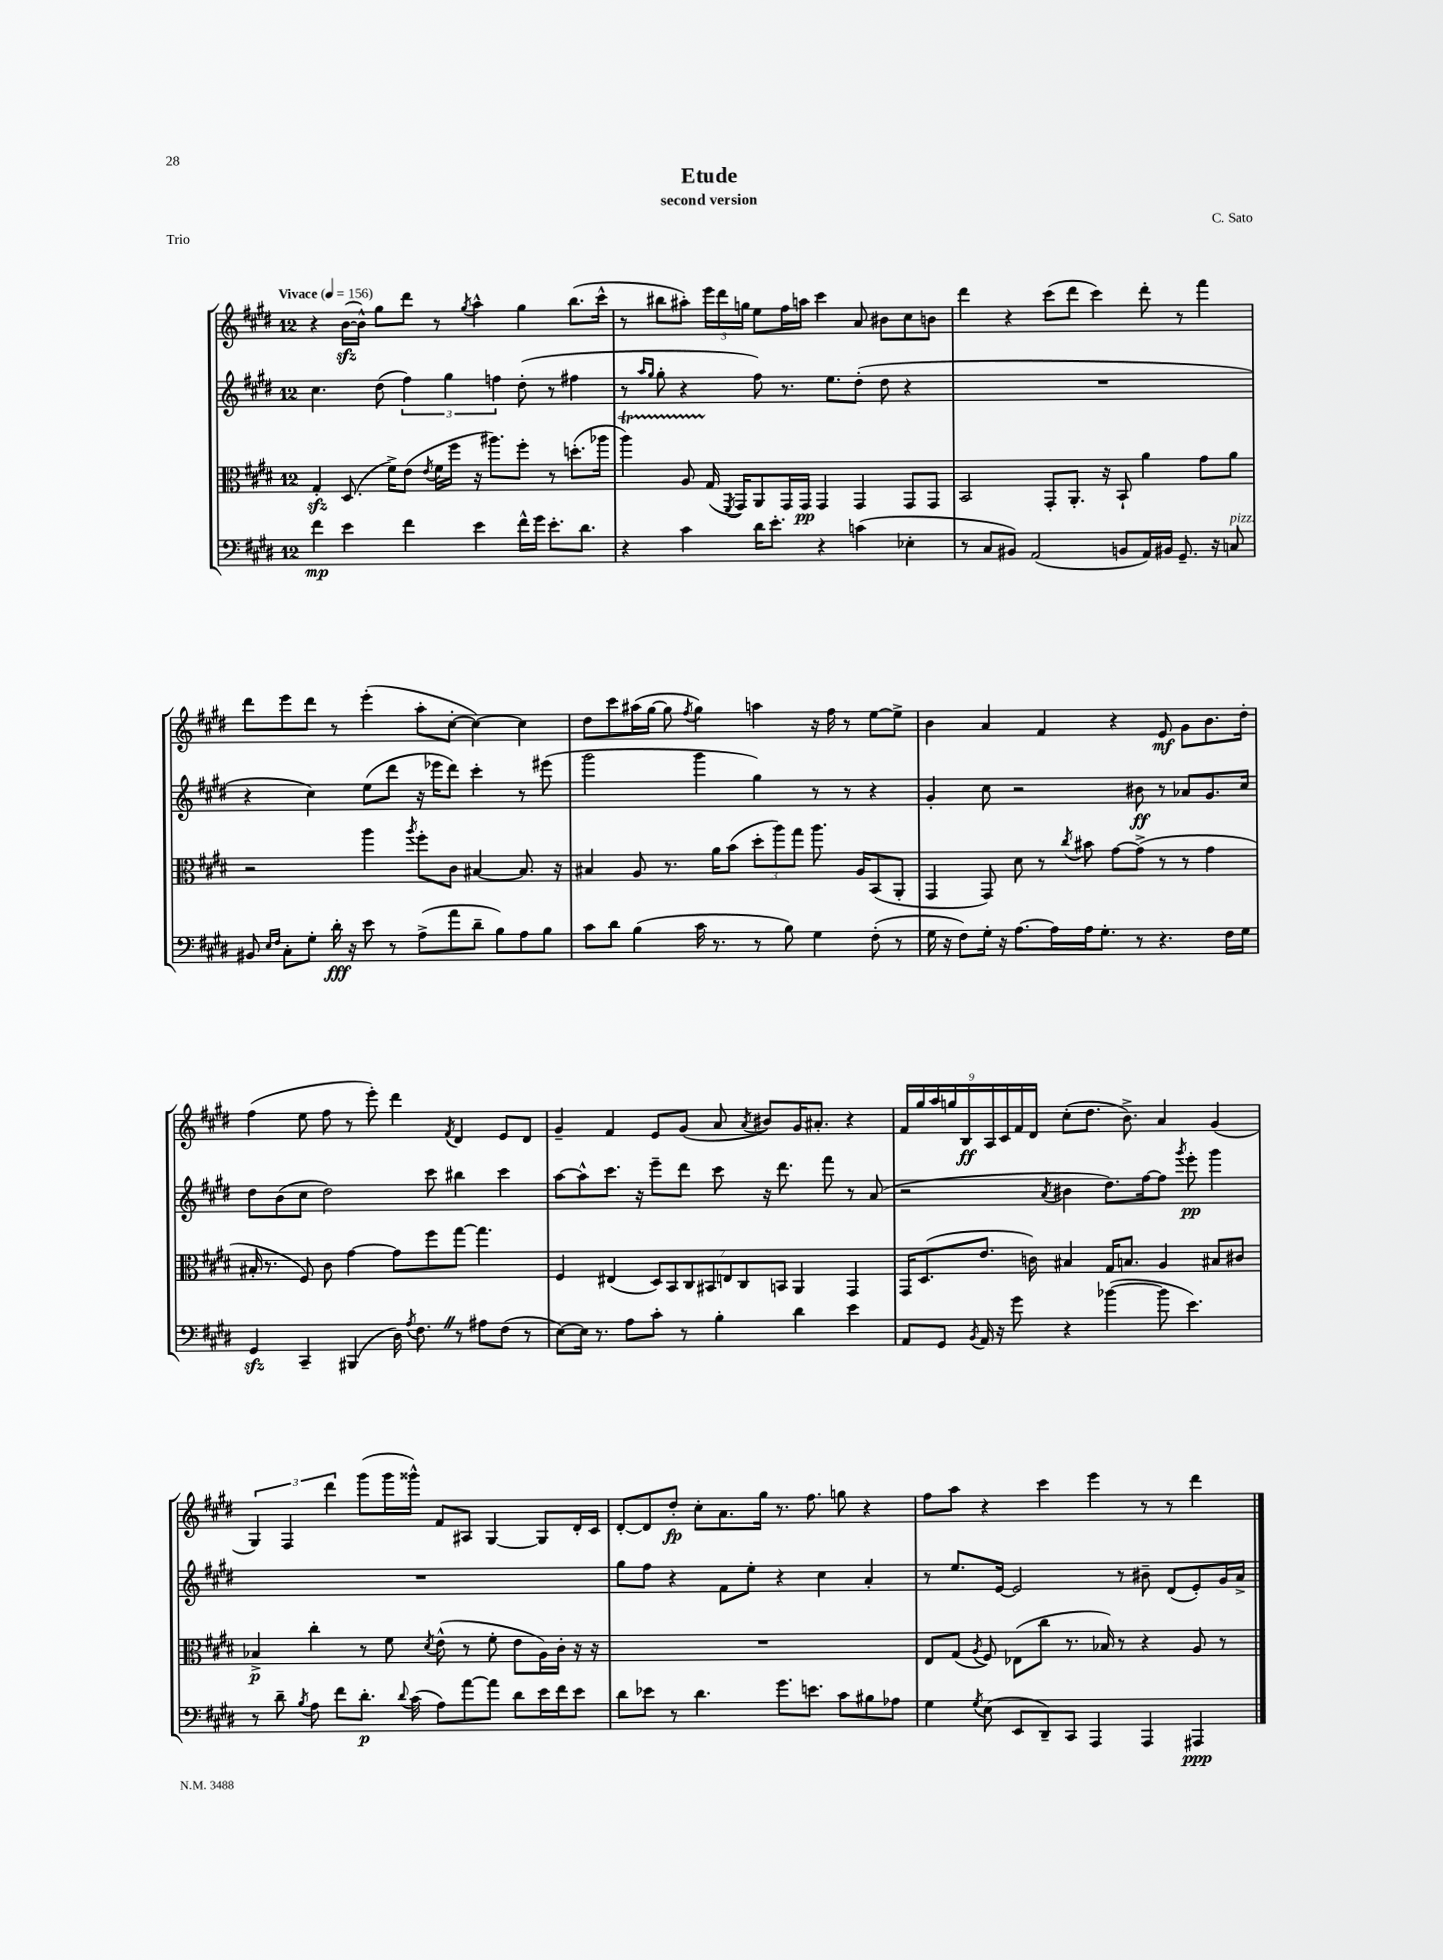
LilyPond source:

\header { title = "Etude" composer = "C. Sato" subtitle = "second version" piece = "Trio" }
<<
\new StaffGroup <<
\new Staff = "s0" {
    \clef treble \key e \major \once \override Staff.TimeSignature.style = #'single-digit \time 12/8 \tempo "Vivace" 4 = 156
    \autoBeamOff r4 b'16[~\sfz( b'16]-^) gis''8[ dis'''8] r8 \acciaccatura { gis''8 } a''4-^ gis''4 b''8.[( cis'''16]-^ |
    r8 bis''8[ ais''8]-.) \tuplet 3/2 { e'''16[ dis'''16 g''16] } e''8[ fis''16 a''16] cis'''4 a'8 bis'8[ cis''8 b'8] |
    dis'''4 r4 cis'''8[( dis'''8] cis'''4) dis'''8-. r8 fis'''4 |
    dis'''8[ e'''8 dis'''8] r8 e'''4-.( a''8[-. cis''8]~-. cis''4~) cis''4 |
    dis''8[ cis'''8 ais''16( gis''16]~ gis''8 \acciaccatura { fis''8 } gis''4) a''4 r16 fis''16 r8 e''8[~ e''8]-> |
    b'4 a'4 fis'4 r4 e'8\mf gis'8[ b'8. dis''16]-. |
    fis''4( e''8 fis''8 r8 e'''8-.) dis'''4 \acciaccatura { fis'8 } dis'4 e'8[ dis'8] |
    gis'4-- fis'4 e'8[ gis'8]( a'8 \acciaccatura { a'8 } bis'8[) gis'16 ais'8.]-. r4 |
    \tuplet 9/8 { fis'16[ gis''16 a''16 g''16 b16\ff a16 cis'16 fis'16 dis'16] } cis''8[-.( dis''8.] b'8.->) a'4 gis'4( |
    \tuplet 3/2 { gis4) fis4 dis'''4 } gis'''8[( gis'''16 gisis'''16]-^) fis'8[ ais8] gis4~ gis8[ dis'16-. cis'16] |
    dis'8[~-. dis'8 dis''8]-.\fp cis''8[-. a'8. gis''16] r8. fis''8. g''8 r4 |
    fis''8[ a''8] r4 cis'''4 e'''4 r8 r8 dis'''4 \bar "|." |
}
\new Staff = "s1" {
    \clef treble \key e \major \once \override Staff.TimeSignature.style = #'single-digit \time 12/8
    \autoBeamOff cis''4. dis''8( \tuplet 3/2 { fis''4) gis''4 f''4 } dis''8-.( r8 fis''4 |
    r8 \grace { a''16[ gis''16] } gis''8-. r4 fis''8) r8. e''8.[ dis''8]-.( dis''8 r4 |
    R1. |
    r4 cis''4) e''8[( dis'''8] r16 ees'''16[ dis'''8]) cis'''4-. r8 eis'''8( |
    gis'''2 gis'''4 gis''4) r8 r8 r4 |
    gis'4-. cis''8 r2 bis'8\ff r8 aes'8[ gis'8. cis''16] |
    dis''8[ b'8( cis''8] dis''2) cis'''8 bis''4 cis'''4 |
    a''8[~ a''8-^ cis'''8.] r16 e'''8[-- dis'''8] cis'''8 r16 dis'''8. fis'''8 r8 a'8( |
    r2 \acciaccatura { a'8 } bis'4 dis''8.[) fis''16~ fis''8] \acciaccatura { gis'''8 } e'''8-.\pp gis'''4 |
    R1. |
    gis''8[ fis''8] r4 fis'8[ e''8]-. r4 cis''4 a'4-. |
    r8 e''8.[ e'16]~ e'2 r8 bis'8-- dis'8[( e'8-.) gis'16 a'16]-> \bar "|." |
}
\new Staff = "s2" {
    \clef alto \key e \major \once \override Staff.TimeSignature.style = #'single-digit \time 12/8
    \autoBeamOff gis4-.\sfz dis8.( fis'16[->) e'8]( \acciaccatura { e'8 } fis'16[ fis''16] r16 ais''8.[) fis''8]-. r8 d''8.[-.( aes''16] |
    a''4\startTrillSpan) a8 gis16\stopTrillSpan( \acciaccatura { fis,8 } gis,16[) a,8 gis,16 gis,16]\pp gis,4 gis,4 gis,8[ gis,8] |
    b,2 gis,8[-. a,8.]-. r16 b,8-! a'4 gis'8[ a'8] |
    r2 a''4 \acciaccatura { a''8 } fis''8[-. cis'8] bis4~ bis8. r16 |
    bis4 a8 r8. a'16[ b'8]( \tuplet 3/2 { dis''8[-. a''8) gis''8] } a''8. a16[ b,8( a,8]-. |
    gis,4 gis,8) dis'8 r8 \acciaccatura { cis''8 } bis'8 gis'8[~ gis'8]->( r8 r8 gis'4 |
    bis16-. r8. fis8) cis'8 gis'4~ gis'8[ fis''8 gis''8]~ gis''4. |
    fis4 eis4( \tuplet 7/4 { dis8[) b,8 cis8 bis,8 e8 cis8 b,8] } a,4 gis,4 |
    gis,16[ dis8.( e'8.] c'16) bis4 gis16[ b8.] a4 bis8[ cis'8] |
    bes4->\p cis''4-. r8 fis'8 \acciaccatura { dis'8 } e'8-^( r8 fis'8-. e'8[ a16) cis'16]-. r16 r16 |
    R1. |
    e8[ gis8]( \acciaccatura { a8 } fis8) ees8[( cis''8] r8. bes16) r8 r4 a8 r8 \bar "|." |
}
\new Staff = "s3" {
    \clef bass \key e \major \once \override Staff.TimeSignature.style = #'single-digit \time 12/8
    \autoBeamOff fis'4\mp e'4 fis'4 e'4 fis'16[-^ gis'16] e'8.[-. dis'8.] |
    r4 cis'4 dis'16[ e'8.]-. r4 c'4( ees4-. |
    r8 cis8[ bis,8]) a,2( b,8[ a,16) bis,16] gis,8.-- r16 c8^\markup { \italic "pizz." } |
    bis,8 \grace { e16[ fis16] } cis8[-. gis8]-. dis'16-.\fff r16 e'8 r8 a8[->( a'8 dis'8]-- b8[) a8 b8] |
    cis'8[ dis'8] b4( cis'16 r8. r8 b8) gis4 fis8-.( r8 |
    gis16 r16 fis8[) gis16]-. r16 a8.[~ a16 a16 gis8.]-. r8 r4. fis16[ gis16] |
    gis,4\sfz cis,4-- bis,,4( dis16) \acciaccatura { a8 } fis8. \once \override BreathingSign.text = \markup { \musicglyph "scripts.caesura.straight" } \breathe r8 ais8[ fis8]( r8 |
    e8[~) e16] r8. a8[ cis'8]-. r8 b4-. dis'4 e'4 |
    a,8[ gis,8] \acciaccatura { b,8 } a,16 r16 gis'8 r4 bes'4~( bes'8 e'4.) |
    r8 dis'8-- \acciaccatura { b8 } a8 fis'8[ dis'8.]-.\p \appoggiatura { dis'8 } cis'16( a8[) a'8~ a'8] dis'8[ e'16 fis'16 e'8] |
    dis'8[ ees'8] r8 dis'4. gis'8.[ e'8.] cis'8[ bis8 aes8] |
    gis4 \acciaccatura { gis8 } e8( e,8[ dis,8--) cis,8] a,,4 a,,4 ais,,4\ppp \bar "|." |
}
>>
>>
\layout { \context { \Score \remove "Bar_number_engraver" } }
